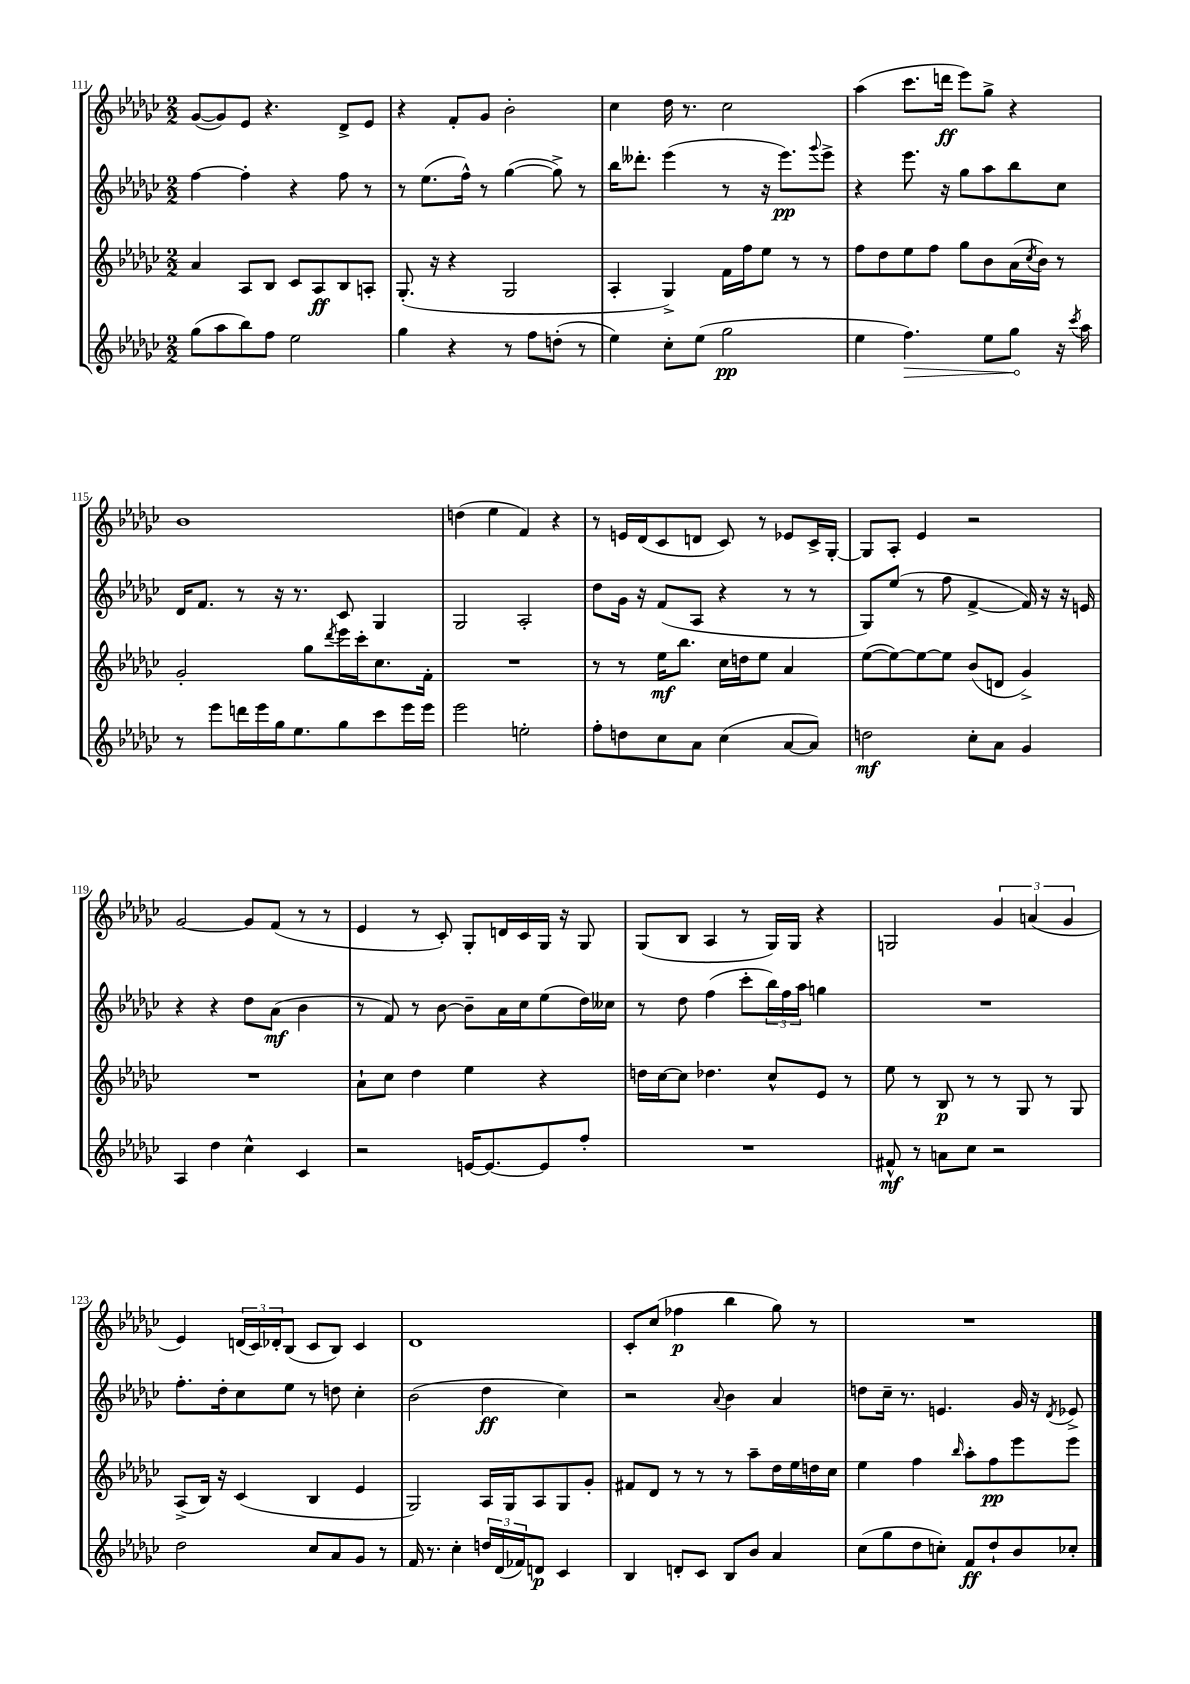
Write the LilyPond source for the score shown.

<<
\new StaffGroup <<
\new Staff = "s0" {
    \clef treble \key ges \major \numericTimeSignature \time 2/2
    ges'8~( ges'8) ees'8 r4. des'8-> ees'8 |
    r4 f'8-. ges'8 bes'2-. |
    ces''4 des''16 r8. ces''2 |
    aes''4( ces'''8. d'''16\ff ees'''8) ges''8-> r4 |
    bes'1 |
    d''4( ees''4 f'4) r4 |
    r8 e'16 des'16( ces'8 d'8 ces'8) r8 ees'8 ces'16-> ges16~-. |
    ges8 aes8-. ees'4 r2 |
    ges'2~ ges'8 f'8( r8 r8 |
    ees'4 r8 ces'8-.) ges8-. d'16 ces'16 ges16 r16 ges8 |
    ges8( bes8 aes4 r8 ges16) ges16 r4 |
    g2 \tuplet 3/2 { ges'4 a'4( ges'4 } |
    ees'4) \tuplet 3/2 { d'16( ces'16) des'16-. } bes8( ces'8 bes8) ces'4 |
    des'1 |
    ces'8-. ces''8( fes''4\p bes''4 ges''8) r8 |
    R1 \bar "|." |
}
\new Staff = "s1" {
    \clef treble \key ges \major \numericTimeSignature \time 2/2
    f''4~ f''4-. r4 f''8 r8 |
    r8 ees''8.( f''16-^) r8 ges''4~( ges''8->) r8 |
    bes''16 deses'''8.-. ees'''4( r8 r16 ees'''8.\pp) \appoggiatura { ges'''8 } ees'''8-> |
    r4 ees'''8. r16 ges''8 aes''8 bes''8 ces''8 |
    des'16 f'8. r8 r16 r8. ces'8 ges4 |
    ges2 aes2-. |
    des''8 ges'16 r16 f'8( aes8 r4 r8 r8 |
    ges8) ees''8( r8 f''8 f'4~-> f'16) r16 r16 e'16 |
    r4 r4 des''8 aes'8\mf( bes'4 |
    r8 f'8) r8 bes'8~ bes'8-- aes'16 ces''16 ees''8( des''16) ceses''16 |
    r8 des''8 f''4( ces'''8-. \tuplet 3/2 { bes''16) f''16 aes''16 } g''4 |
    R1 |
    f''8.-. des''16-. ces''8 ees''8 r8 d''8 ces''4-. |
    bes'2( des''4\ff ces''4) |
    r2 \appoggiatura { aes'8 } bes'4 aes'4 |
    d''8 ces''16-- r8. e'4. ges'16 r16 \acciaccatura { des'8 } ees'8-> \bar "|." |
}
\new Staff = "s2" {
    \clef treble \key ges \major \numericTimeSignature \time 2/2
    aes'4 aes8 bes8 ces'8 aes8\ff bes8 a8-. |
    ges8.-.( r16 r4 ges2 |
    aes4-. ges4->) f'16 f''16 ees''8 r8 r8 |
    f''8 des''8 ees''8 f''8 ges''8 bes'8 aes'16( \acciaccatura { ces''8 } bes'16) r8 |
    ges'2-. ges''8 \acciaccatura { des'''8 } ees'''16 ces'''16-. ces''8. f'16-. |
    R1 |
    r8 r8 ees''16\mf bes''8. ces''16 d''16 ees''8 aes'4 |
    ees''8~( ees''8~) ees''8~ ees''8 bes'8( d'8 ges'4->) |
    R1 |
    aes'8-! ces''8 des''4 ees''4 r4 |
    d''16 ces''16~ ces''8 des''4. ces''8-^ ees'8 r8 |
    ees''8 r8 bes8\p r8 r8 ges8 r8 ges8 |
    aes8->( bes16) r16 ces'4( bes4 ees'4 |
    ges2) aes16 ges16 aes8 ges8 ges'8-. |
    fis'8 des'8 r8 r8 r8 aes''8-- des''16 ees''16 d''16 ces''16 |
    ees''4 f''4 \grace { bes''16 } aes''8-. f''8\pp ees'''8 ees'''8 \bar "|." |
}
\new Staff = "s3" {
    \clef treble \key ges \major \numericTimeSignature \time 2/2
    ges''8( aes''8 bes''8) f''8 ees''2 |
    ges''4 r4 r8 f''8 d''8-.( r8 |
    ees''4) ces''8-. ees''8( ges''2\pp |
    ees''4 \once \override Hairpin.circled-tip = ##t f''4.\>) ees''8 ges''8\! r16 \acciaccatura { ces'''8 } aes''16 |
    r8 ees'''8 d'''16 ees'''16 ges''16 ees''8. ges''8 ces'''8 ees'''16 ees'''16 |
    ees'''2 e''2-. |
    f''8-. d''8 ces''8 aes'8 ces''4( aes'8~ aes'8) |
    d''2\mf ces''8-. aes'8 ges'4 |
    aes4 des''4 ces''4-^ ces'4 |
    r2 e'16~ e'8.~ e'8 f''8-. |
    R1 |
    fis'8-^\mf r8 a'8 ces''8 r2 |
    des''2 ces''8 aes'8 ges'8 r8 |
    f'16 r8. ces''4-. \tuplet 3/2 { d''16 des'16( fes'16) } d'8\p ces'4 |
    bes4 d'8-. ces'8 bes8 bes'8 aes'4 |
    ces''8( ges''8 des''8 c''8-.) f'8\ff des''8-! bes'8 ces''8-. \bar "|." |
}
>>
>>
\layout { \context { \Score currentBarNumber = #111 } }
